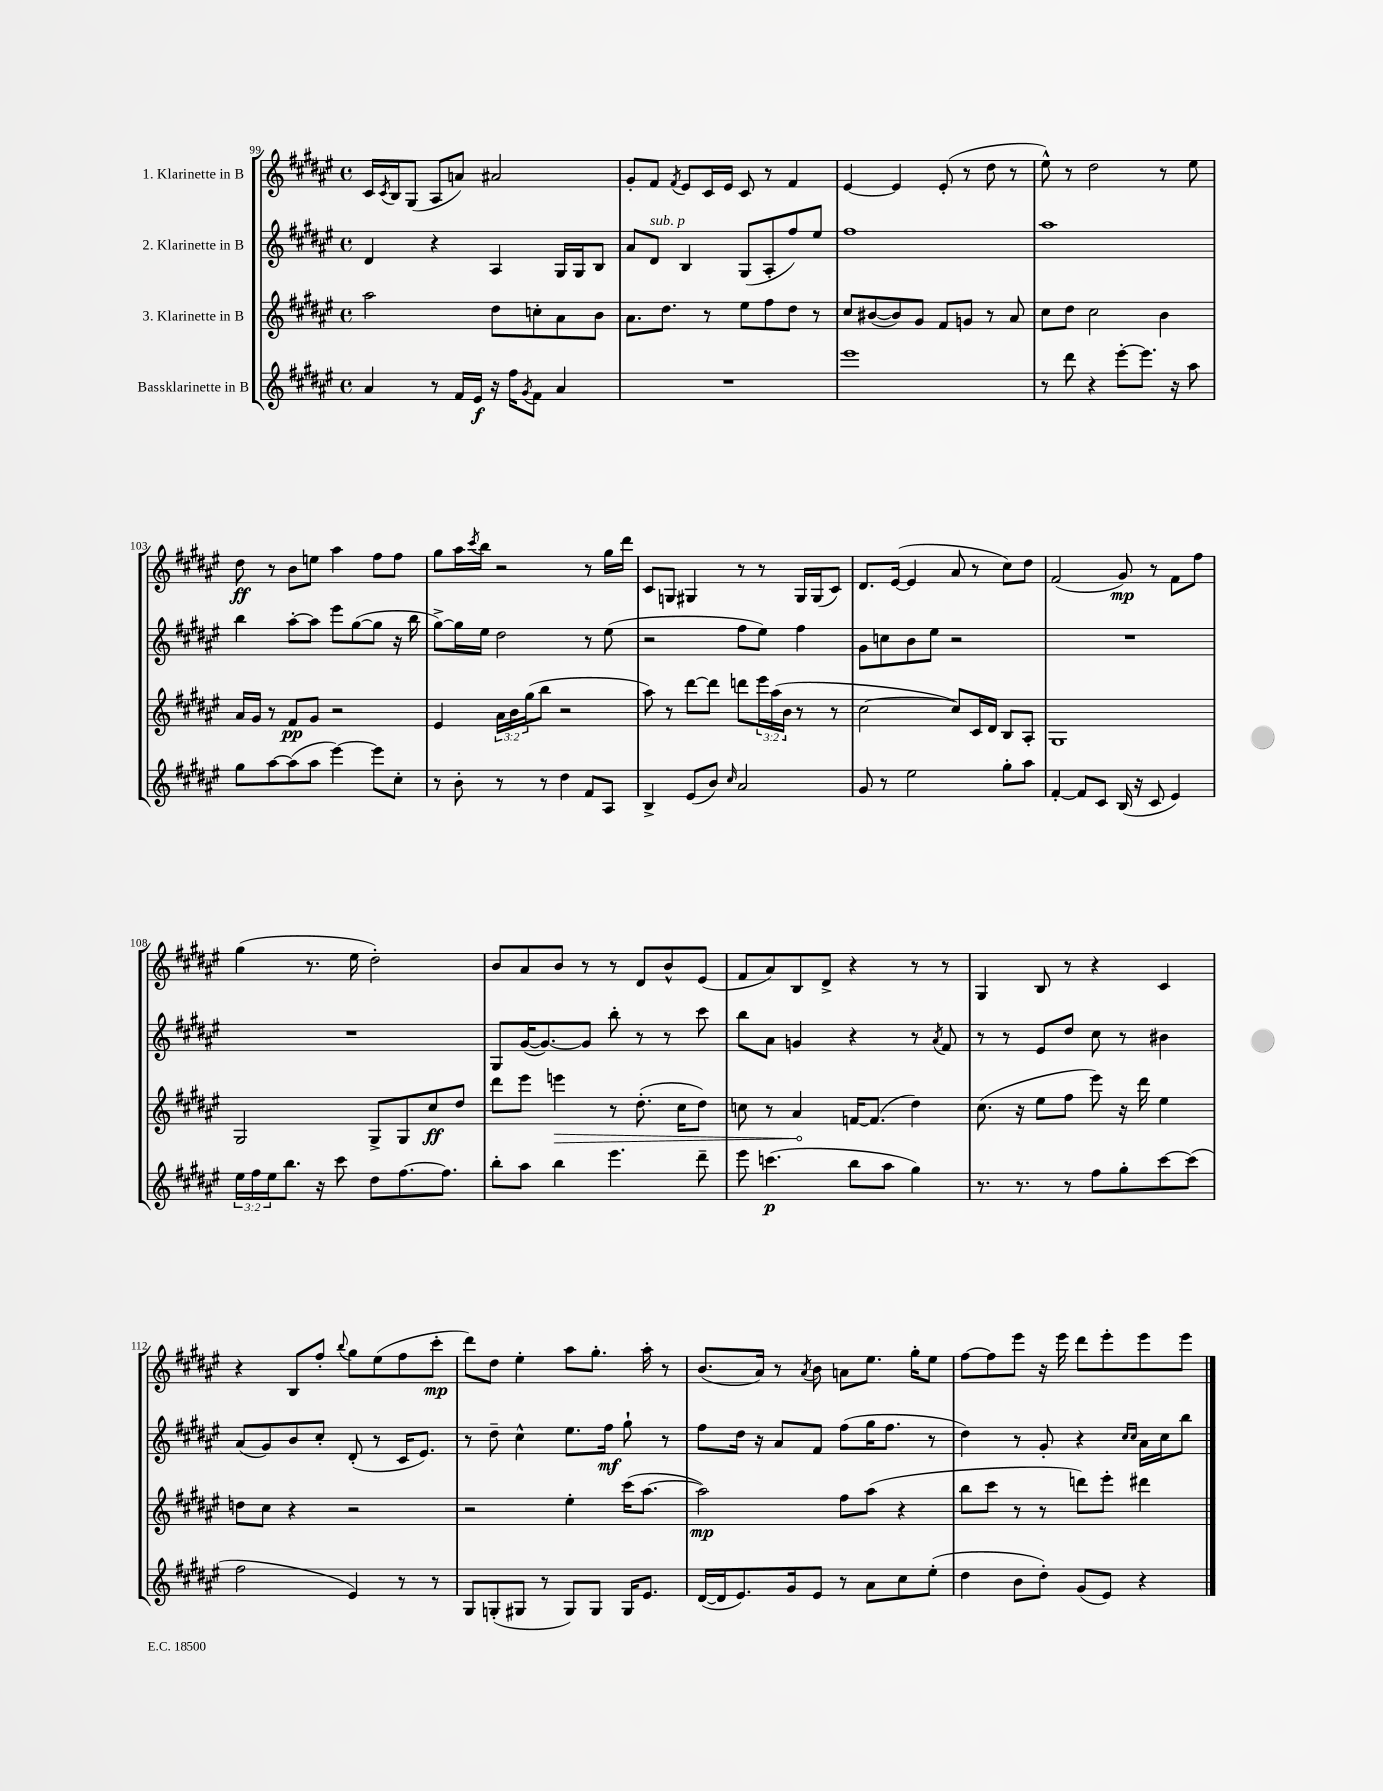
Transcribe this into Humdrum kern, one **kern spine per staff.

**kern	**kern	**kern	**kern
*staff4	*staff3	*staff2	*staff1
*clefG2	*clefG2	*clefG2	*clefG2
*k[f#c#g#d#a#e#]	*k[f#c#g#d#a#e#]	*k[f#c#g#d#a#e#]	*k[f#c#g#d#a#e#]
*M4/4	*M4/4	*M4/4	*M4/4
*met(c)	*met(c)	*met(c)	*met(c)
4a#	2aa#	4d#	16c#
.	.	.	8qc#
.	.	.	16B
.	.	.	(8G#
8r	.	4r	8A#
16f#	.	.	8a)
16e#	.	.	.
16r	8dd#	4A#	2a#
16ff#	.	.	.
8qg#	.	.	.
8f#	8cc'	.	.
4a#	8a#	16G#	.
.	.	16G#	.
.	8b	8B	.
=	=	=	=
1r	8.a#	8a#	8g#'
.	.	8d#	8f#
.	8.dd#	.	.
.	.	.	8qf#
.	.	4B	8e#
.	8r	.	16c#
.	.	.	16e#
.	8ee#	(8G#	8c#
.	8ff#	8A#'	8r
.	8dd#	8ff#)	4f#
.	8r	8ee#	.
=	=	=	=
1eee#	8cc#	1ff#	[4e#
.	([8b#	.	.
.	8b#])	.	4e#]
.	8g#	.	.
.	8f#	.	(8e#'
.	8g	.	8r
.	8r	.	8dd#
.	8a#	.	8r
=	=	=	=
8r	8cc#	1aa#	8ee#^^)
8ddd#	8dd#	.	8r
4r	2cc#	.	2dd#
[8eee#'	.	.	.
8.eee#]	.	.	.
.	4b	.	8r
16r	.	.	.
8aa#	.	.	8ee#
=	=	=	=
8gg#	16a#	4bb	8dd#
.	16g#	.	.
[8aa#	8r	.	8r
(8aa#]	8f#	[8aa#'	8b
8aa#	8g#	8aa#]	8ee
[4eee#)	2r	8eee#	4aa#
.	.	([8gg#	.
8eee#]	.	8gg#]	8ff#
8cc#'	.	16r	8ff#
.	.	16bb	.
=	=	=	=
8r	4e#	[8gg#^)	8gg#
8b'	.	16gg#]	16aa#
.	.	.	8qccc#
.	.	16ee#	16bb
8r	24a#	2dd#	2r
.	24b	.	.
.	(24gg#	.	.
8r	8bb	.	.
4dd#	2r	.	.
8f#	.	8r	8r
8A#	.	(8ee#	16gg#
.	.	.	16ddd#
=	=	=	=
4B^	8aa#)	2r	8c#
.	8r	.	8G
(8e#	[8ddd#	.	4G#
8b)	8ddd#]	.	.
16qqcc#	.	.	.
2a#	8ddd	8ff#	8r
.	24eee#	8ee#)	8r
.	(24aa#	.	.
.	24b	.	.
.	8r	4ff#	16G#
.	.	.	(16G#
.	8r	.	8c#)
=	=	=	=
8g#	[2cc#	8g#	8.d#
8r	.	8cc	.
.	.	.	([16e#
2ee#	.	8b	4e#]
.	.	8ee#	.
.	8cc#])	2r	8a#
.	16c#	.	8r
.	16d#	.	.
8gg#'	8B	.	8cc#)
8aa#	8A#'	.	8dd#
=	=	=	=
[4f#'	1G#	1r	(2f#
8f#]	.	.	.
8c#	.	.	.
(16B	.	.	8g#)
16r	.	.	.
8c#	.	.	8r
4e#)	.	.	8f#
.	.	.	8ff#
=	=	=	=
24ee#	2G#	1r	(4gg#
24ff#	.	.	.
24ee#	.	.	.
8.bb	.	.	.
.	.	.	8.r
16r	.	.	.
8ccc#	.	.	.
.	.	.	16ee#
8dd#	8G#^	.	2dd#')
[8.ff#	8G#	.	.
.	8cc#	.	.
8.ff#]	.	.	.
.	8dd#	.	.
=	=	=	=
8bb'	8ddd#	8G#	8b
8aa#	8eee#	([16g#	8a#
.	.	8.g#_)	.
4bb	4eee	.	8b
.	.	8g#]	8r
4.eee#	8r	8bb'	8r
.	(8.dd#'	8r	8d#
.	.	8r	8b^^
.	16cc#	.	.
8ddd#~	8dd#)	8ccc#	(8e#
=	=	=	=
8eee#	8cc	8bb	8f#
(4.ccc	8r	8a#	8a#)
.	4a#	4g	8B
.	.	.	8d#^
8bb	[16f	4r	4r
.	(8.f]	.	.
8aa#	.	.	.
4gg#)	4dd#)	8r	8r
.	.	8qa#	.
.	.	8f#	8r
=	=	=	=
8.r	(8.cc#	8r	4G#
.	.	8r	.
8.r	16r	.	.
.	8ee#	8e#	8B
8r	8ff#	8dd#	8r
8ff#	8eee#)	8cc#	4r
8gg#'	16r	8r	.
.	16ddd#	.	.
[8ccc#	4ee#	4b#	4c#
(8ccc#]	.	.	.
=	=	=	=
2ff#	8dd	(8a#	4r
.	8cc#	8g#)	.
.	4r	8b	8B
.	.	8cc#'	8ff#'
.	.	.	8qqbb
4e#)	2r	(8d#'	8gg#
.	.	8r	(8ee#
8r	.	16c#	8ff#
.	.	8.e#)	.
8r	.	.	8ccc#'
=	=	=	=
8G#	2r	8r	8ddd#)
(8G'	.	8dd#~	8dd#
8G#	.	4cc#^^	4ee#'
8r	.	.	.
8G#)	4ee#'	8.ee#	8aa#
8G#	.	.	8.gg#'
.	.	16ff#	.
16G#	(16ccc#	8gg#`	.
8.e#	[8.aa#	.	16aa#'
.	.	8r	8r
=	=	=	=
([16d#	2aa#])	8ff#	(8.b
16d#]	.	.	.
8.e#)	.	16dd#	.
.	.	16r	16a#)
.	.	8a#	8r
16g#	.	.	.
.	.	.	8qa#
8e#	.	8f#	8b
8r	8ff#	(8ff#	8a
8a#	(8aa#	16gg#	8.ee#
.	.	8.ff#	.
8cc#	4r	.	.
.	.	.	16gg#'
(8ee#'	.	8r	8ee#
=	=	=	=
4dd#	8bb	4dd#)	[8ff#
.	8ccc#	.	8ff#]
8b	8r	8r	8eee#
8dd#')	8r	8g#'	16r
.	.	.	16eee#
(8g#	8ddd)	4r	8ddd#
8e#)	8eee#'	.	8eee#'
.	.	16qqcc#	.
.	.	16qqcc#	.
4r	4ddd#	16a#	8eee#
.	.	16cc#	.
.	.	8bb	8eee#
==	==	==	==
*-	*-	*-	*-
